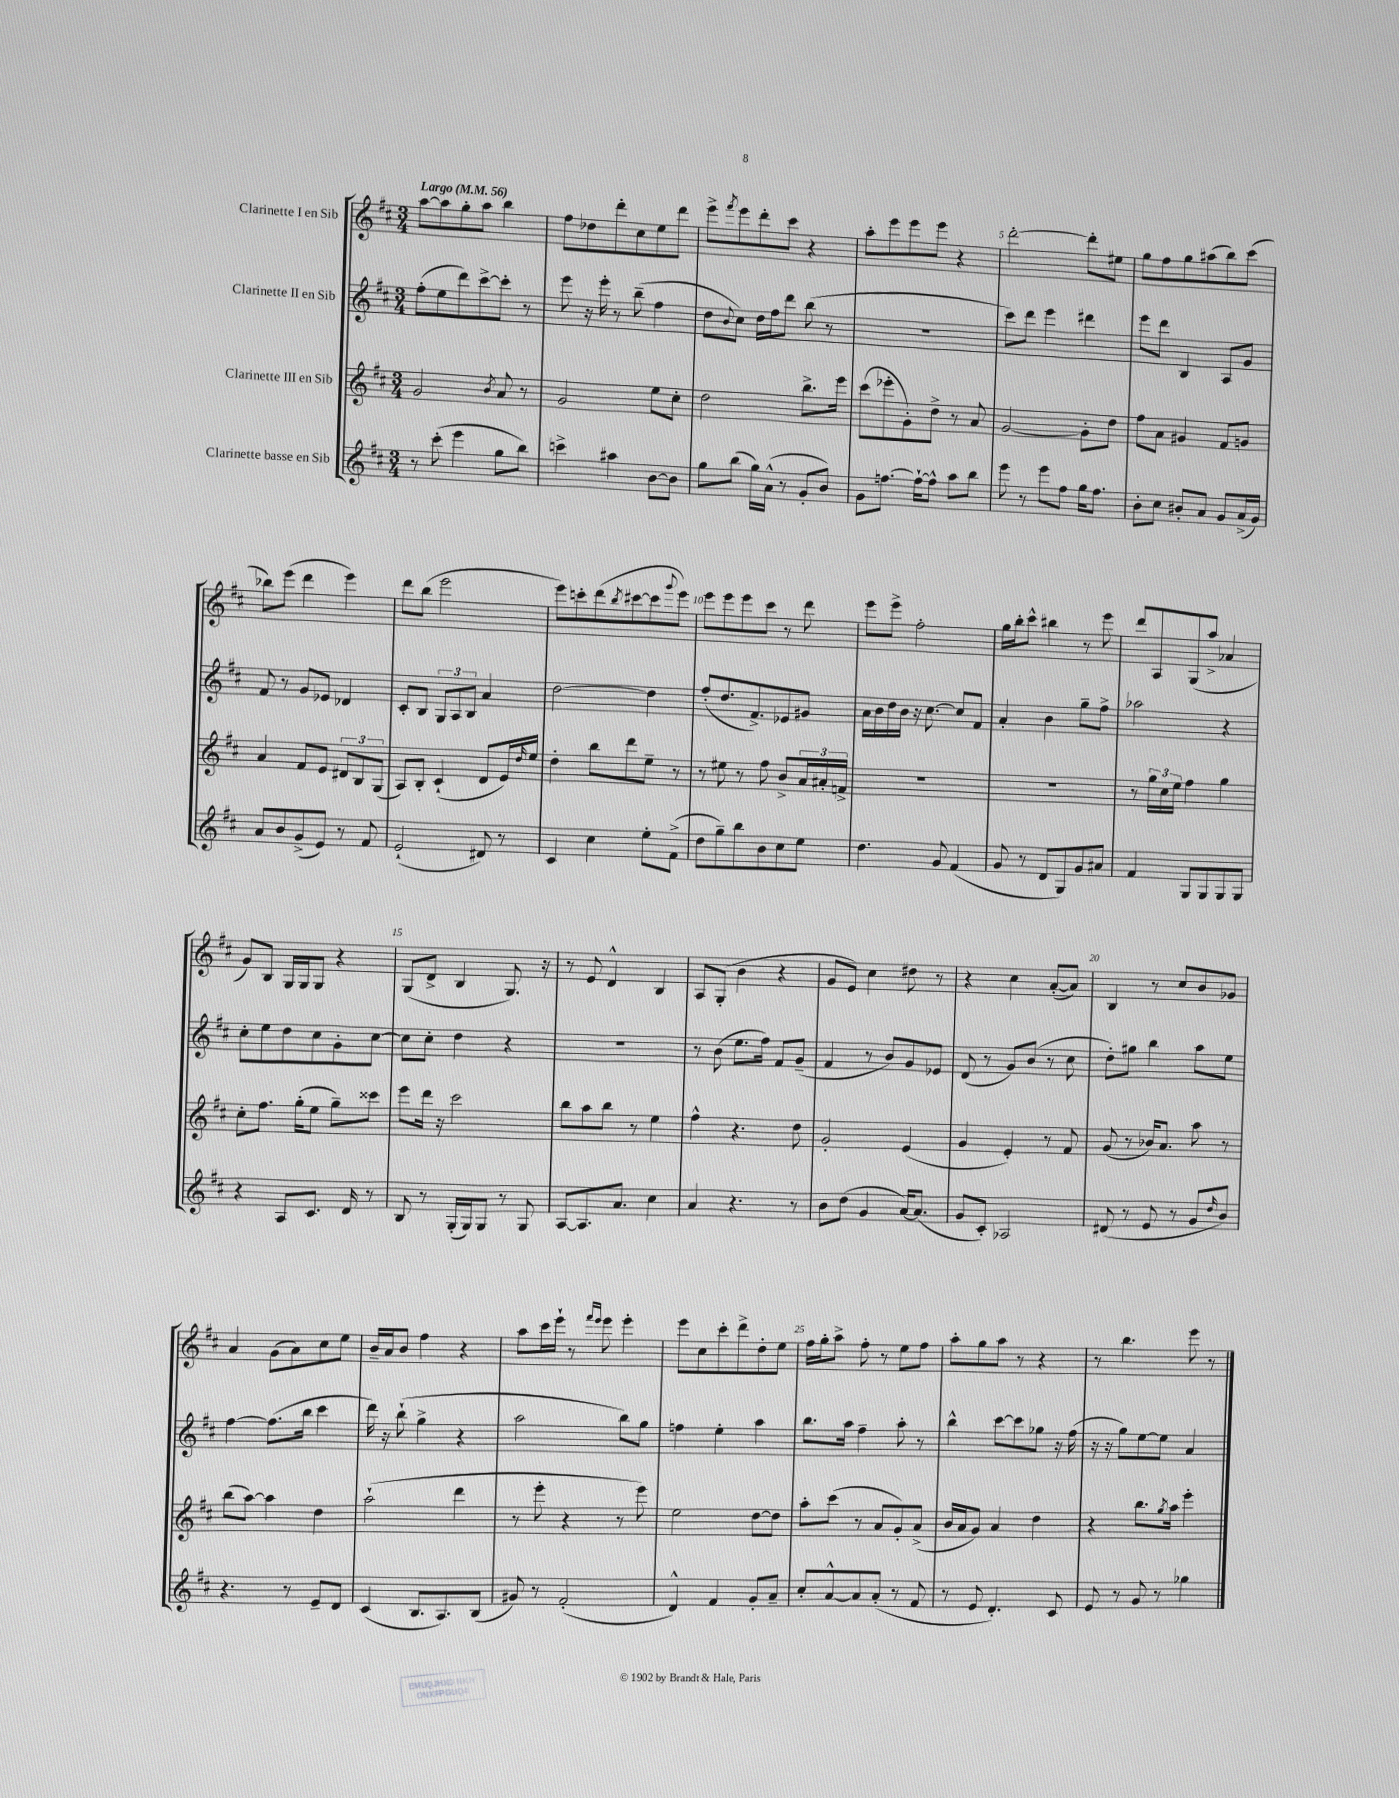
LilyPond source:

<<
\new StaffGroup <<
\new Staff = "s0" \with { instrumentName = "Clarinette I en Sib" } {
    \clef treble \key d \major \numericTimeSignature \time 3/4 \tempo "Largo" 4 = 56
    a''8~ a''8 g''8-. a''8 b''4 |
    fis''8 des''8 d'''8-. cis''8 e''8 d'''8 |
    e'''8-> \acciaccatura { fis'''8 } e'''8 d'''8-. cis'''8 r4 |
    a''8-. e'''8 e'''8 e'''8 r4 |
    d'''2~-. d'''8-. eis''8 |
    g''8 fis''8 g''8 ais''8( b''8) cis'''8( |
    bes''8) e'''8( d'''4 e'''4) |
    d'''8 b''8( e'''2 |
    e'''8) c'''8-. d'''8( \acciaccatura { b''8 } cis'''8~ cis'''8 \appoggiatura { g'''8 } e'''8) |
    e'''8 e'''8 e'''8 cis'''8 r8 d'''8 |
    e'''8 e'''8-> fis''2-. |
    g''16 b''16-. cis'''8-^ bis''4 r8 e'''8 |
    d'''8 a8 g8( a''8-> aes'4 |
    g'8) b8 g16 g16 g8 r4 |
    g8( d'8-> b4 g8.) r16 |
    r8 e'8 d'4-^ b4 |
    a8 g8-.( b'4 r4 |
    g'8 e'8) cis''4 dis''8 r8 |
    r4 cis''4 a'8~-.( a'8) |
    b4 r8 cis''8 b'8 ges'8 |
    a'4 g'8( a'8) cis''8 e''8 |
    b'16-- a'16 b'8 fis''4 r4 |
    a''8 cis'''16 e'''16-! r8 \grace { fis'''16 e'''16 } e'''8 e'''4-. |
    e'''8 cis''8 cis'''8-. d'''8-> d''8-. e''8 |
    fis''16 g''16-. a''8-> fis''8-. r8 e''8 fis''8 |
    a''8-. g''8 a''8 r8 r4 |
    r8 b''4. e'''8 r8 \bar "|." |
}
\new Staff = "s1" \with { instrumentName = "Clarinette II en Sib" } {
    \clef treble \key d \major \numericTimeSignature \time 3/4
    fis''8-.( e''8 d'''8) cis'''8~-> cis'''8-. r8 |
    e'''8 r16 e'''16-. r8 b''8--( fis''4 |
    d''8 \appoggiatura { b'8 } cis''8) d''16 fis''16 d'''8 b''8( r8 |
    R2. |
    cis'''8) d'''8 e'''4 dis'''4 |
    e'''8 d'''8 b4 a8 g'8 |
    fis'8 r8 g'8 ees'8 des'4 |
    cis'8-. b8 \tuplet 3/2 { g8 a8 b8 } a'4 |
    d''2~ d''4 |
    fis''8-.( d''8. fis'8.->) ees'8 gis'8 |
    a'16 b'16 d''16 b'16 r16 cis''8.~ cis''8 fis'8 |
    a'4-. b'4 g''8-- fis''8-> |
    aes''2 r4 |
    cis''8-. e''8 d''8 cis''8 g'8-. cis''8~ |
    cis''8 cis''8-. d''4 r4 |
    R2. |
    r8 b'8( e''8. fis''16) fis'8 g'8--( |
    fis'4 r8 b'8) g'8 ees'8 |
    d'8( r8 g'8) b'8( r8 cis''8 |
    d''8-.) gis''8 b''4 a''8 e''8 |
    fis''4~ fis''8.( b''16 cis'''4 |
    d'''16) r16 b''8-!( g''4-> r4 |
    a''2 b''8) g''8 |
    f''4 e''4-. a''4 |
    b''8. a''16 fis''4-- a''8-. r8 |
    b''4-^ cis'''8~ cis'''8 ges''8 r16 fis''16( |
    r16 r16 g''8) e''8~ e''8 a'4 \bar "|." |
}
\new Staff = "s2" \with { instrumentName = "Clarinette III en Sib" } {
    \clef treble \key d \major \numericTimeSignature \time 3/4
    g'2 \acciaccatura { b'8 } a'8 r8 |
    g'2 e''8 cis''8-. |
    d''2 b''8.-> e'''16 |
    cis'''8( ees'''8-. g'8-.) d''8-> r8 a'8 |
    g'2~ g'8-. d''8 |
    fis''8 a'8 gis'4 fis'8 g'8 |
    a'4 fis'8 e'8 \tuplet 3/2 { dis'8 b8 g8( } |
    a8) b8-. cis'4-!( d'8 e'16) \grace { d''16 } e''16 |
    d''4-. b''8 d'''8 e''8-- r8 |
    r8 eis''8 r8 fis''8 b'8-> \tuplet 3/2 { a'16 ais'16-. f'16-> } |
    R2. |
    R2. |
    r8 \tuplet 3/2 { g''16 cis''16 e''16 } fis''4 g''4 |
    cis''8-. fis''8. g''16-.( e''8 g''8--) cisis'''8 |
    e'''8 d'''16 r16 cis'''2 |
    b''8 a''8 b''8 r8 e''4 |
    fis''4-^ r4. d''8 |
    g'2-. e'4( |
    g'4 e'4-.) r8 fis'8 |
    g'8( r8 bes'16) a'8. a''8 r8 |
    b''8( a''8~) a''4 d''4 |
    a''2-!( d'''4 |
    r8 e'''8-. r4 r8 e'''8) |
    e''2 d''8~ d''8 |
    a''8-. cis'''8( r8 a'8 g'8-.) a'8->( |
    b'16 a'16 g'8) a'4 d''4 |
    r4 b''8. \acciaccatura { g''8 } a''16 e'''4-. \bar "|." |
}
\new Staff = "s3" \with { instrumentName = "Clarinette basse en Sib" } {
    \clef treble \key d \major \numericTimeSignature \time 3/4
    r8 cis'''8-.( e'''4 g''8 b''8) |
    c'''4-> ais''4 b'8~ b'8 |
    g''8 b''8( g''16) a'16-^( r8 g'8-. b'8) |
    g'8 f''8.~ f''16~-! f''8-^ a''8 b''8 |
    e'''8 r8 e'''8 fis''8 g''16 fis''8. |
    b'8-. cis''8 bis'8-. a'8 g'8 a'16->( g'16) |
    a'8 b'8 g'8->( e'8) r8 fis'8 |
    e'2-!( dis'8) r8 |
    cis'4 cis''4 e''8-. fis'8->( |
    d''8 g''8--) b''8 b'8 cis''8 e''8 |
    d''4. g'8 fis'4( |
    g'8 r8 d'8 g8) g'8 ais'8 |
    fis'4 g8 g8 g8 g8 |
    r4 a8 cis'8. d'16 r8 |
    b8 r8 g16-.( g16) g8 r8 g8 |
    a8~ a8. a'8. cis''4 |
    a'4 r4. r8 |
    b'8 d''8( g'4 a'16~) a'8.( |
    g'8 cis'8-.) aes2 |
    dis'8( r8 e'8 r8 g'8 \grace { d''16 } b'8) |
    r4. r8 e'8-- d'8 |
    cis'4( b8. a8.) b8( |
    gis'8) r8 fis'2-.( |
    d'4-^) fis'4 g'8-. a'8-- |
    cis''8-. a'8~-^ a'8 a'8-.( r8 fis'8 |
    r8 e'8 d'4.-.) cis'8 |
    e'8 r8 g'8 r8 ges''4 \bar "|." |
}
>>
>>
\layout { \context { \Score \override BarNumber.break-visibility = ##(#f #t #t) barNumberVisibility = #(every-nth-bar-number-visible 5) } }
